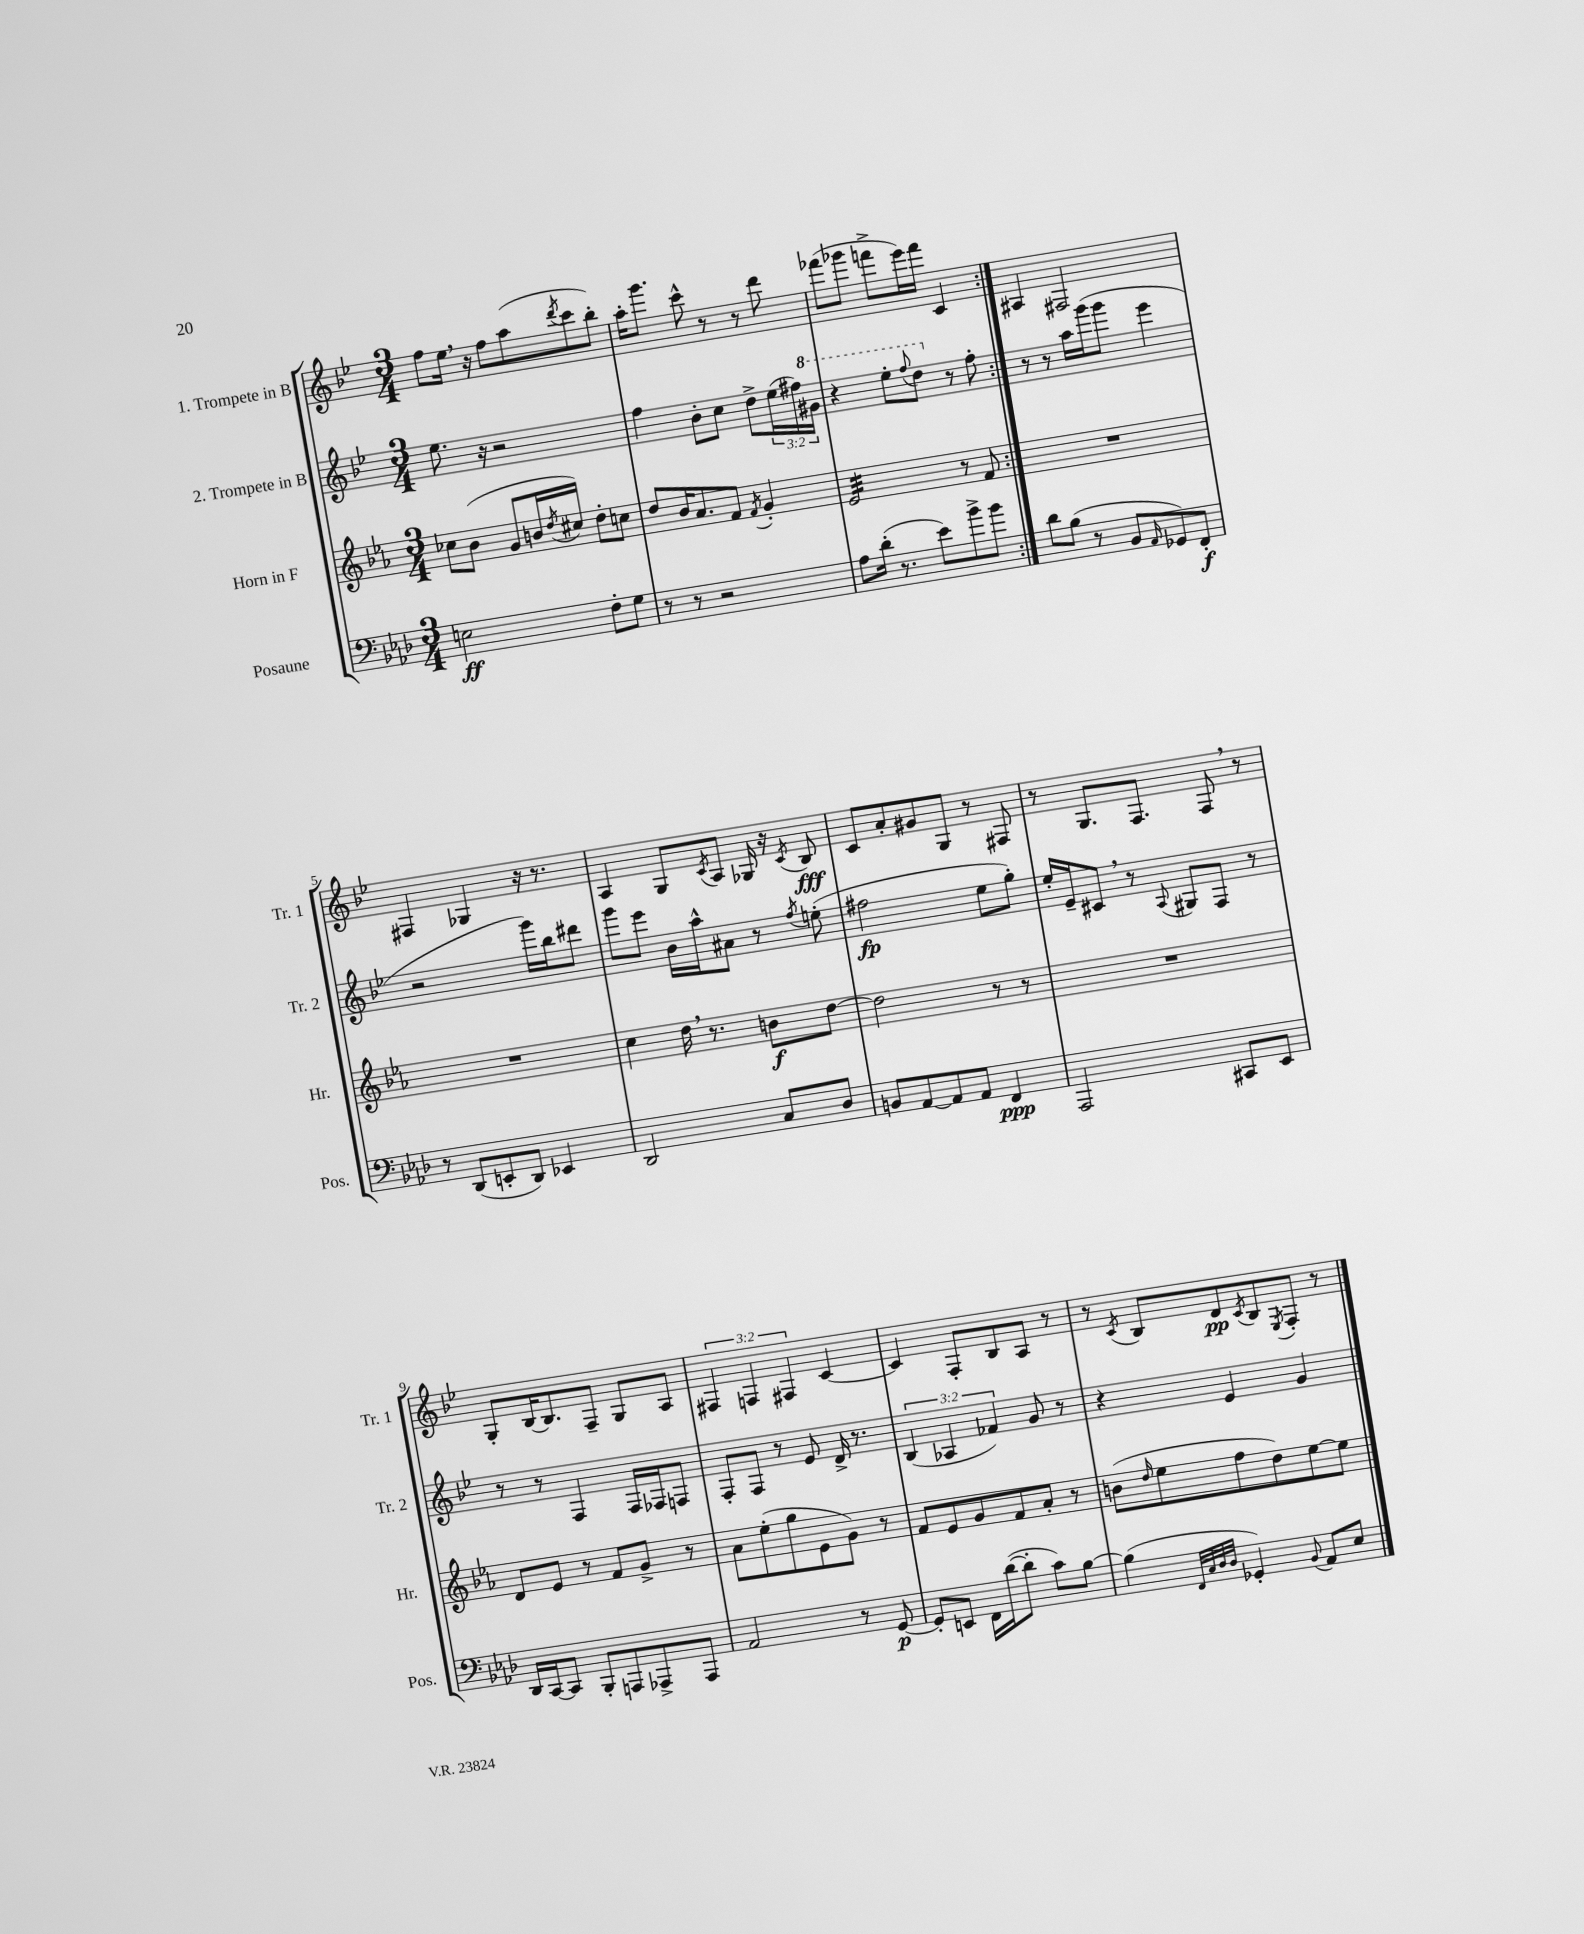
<<
\new StaffGroup <<
\new Staff = "s0" \with { instrumentName = "1. Trompete in B" shortInstrumentName = "Tr. 1" } {
    \clef treble \key bes \major \numericTimeSignature \time 3/4 \override Staff.TupletNumber.text = #tuplet-number::calc-fraction-text
    \repeat volta 2 { f''8 ees''16 \breathe r16 f''8 a''8( \acciaccatura { d'''8 } c'''8 bes''8-.) |
    a''16-. g'''8. c'''8-^ r8 r8 d'''8 |
    fes'''8( ges'''8 f'''8-> ees'''16) f'''16 c'4 | }
    ais4 fis2 |
    fis4 ges4 r16 r8. |
    a4 g8 \acciaccatura { c'8 } a8 ges16 r16 \acciaccatura { c'8 } bes8\fff |
    c'8 a'8-. gis'8 g8 r8 fis8 |
    r8 g8. f8. f8 \breathe r8 |
    g8-. bes16~ bes8. f8-- g8 a8 |
    \tuplet 3/2 { fis4 f4 fis4 } c'4~ |
    c'4 f8-. bes8 a8 r8 |
    r8 \acciaccatura { c'8 } bes8 d'8\pp \acciaccatura { c'8 } bes8 \acciaccatura { ees8 } f8-. r8 \bar "|." |
}
\new Staff = "s1" \with { instrumentName = "2. Trompete in B" shortInstrumentName = "Tr. 2" } {
    \clef treble \key bes \major \numericTimeSignature \time 3/4 \override Staff.TupletNumber.text = #tuplet-number::calc-fraction-text
    \repeat volta 2 { ees''8. r16 r2 |
    f''4 bes'8-. c''8 d''8-> \tuplet 3/2 { ees''16( fis''16) \ottava #1 gis''16 } |
    r4 ees'''8-. \appoggiatura { f'''8 } d'''8 \ottava #0 r8 f''8-. | }
    r8 r8 a''16 g'''16( g'''8 ees'''4 |
    r2 g'''16) bes''16 dis'''8 |
    g'''8 ees'''8 bes'16 a''16-^ ais'8 r8 \acciaccatura { f''8 } e''8-.( |
    fis''2\fp ees''8 g''8-.) |
    ees''16-. ees'16-- cis'8 \breathe r8 \appoggiatura { a8 } gis8 f8 r8 |
    r8 r8 f4 f16 fes16 f8 |
    f8-. f8 r8 ees'8 d'16-> r8. |
    \tuplet 3/2 { bes4( aes4 fes'4) } g'8 r8 |
    r4 ees'4 g'4 \bar "|." |
}
\new Staff = "s2" \with { instrumentName = "Horn in F" shortInstrumentName = "Hr." } {
    \clef treble \key ees \major \numericTimeSignature \time 3/4
    \repeat volta 2 { ces''8 bes'8( g'8 b'16 \acciaccatura { d''8 } cis''16) d''8-. c''8 |
    d''8 bes'16 aes'8. f'8 \acciaccatura { f'8 } g'4-. |
    ees'2:32 r8 f'8 | }
    R2. |
    R2. |
    c''4 d''16 \breathe r8. b'8\f d''8~ |
    d''2 r8 r8 |
    R2. |
    d'8 ees'8 r8 f'8 g'8-> r8 |
    aes'8 ees''8-.( g''8 ees'8 g'8) r8 |
    f'8 ees'8 g'8 f'8 aes'8-. r8 |
    b'8( \grace { d''16 } ees''8 f''8 d''8) ees''8~ ees''8 \bar "|." |
}
\new Staff = "s3" \with { instrumentName = "Posaune" shortInstrumentName = "Pos." } {
    \clef bass \key aes \major \numericTimeSignature \time 3/4
    \repeat volta 2 { e2\ff f8-. g8 |
    r8 r8 r2 |
    aes8 des'16-.( r8. ees'8) bes'8-> bes'8 | }
    des'8 bes8( r8 bes,8 \grace { aes,16 } ges,8) f,8-.\f |
    r8 des,8( e,8-. des,8) ees,4 |
    des,2 c8 des8 |
    b,8 aes,8~ aes,8 aes,8 f,4\ppp |
    aes,,2 cis,8 ees,8 |
    des,16 c,16~ c,8 bes,,8-. a,,8 aes,,8-> aes,,8 |
    aes,2 r8 g,8~\p |
    g,8-. e,8 f,16 des'16~( des'8-. c'8) bes8~ |
    bes4( \grace { f,32 c32 des32 des32 } ges,4-.) \appoggiatura { bes,8 } aes,8 ees8 \bar "|." |
}
>>
>>
